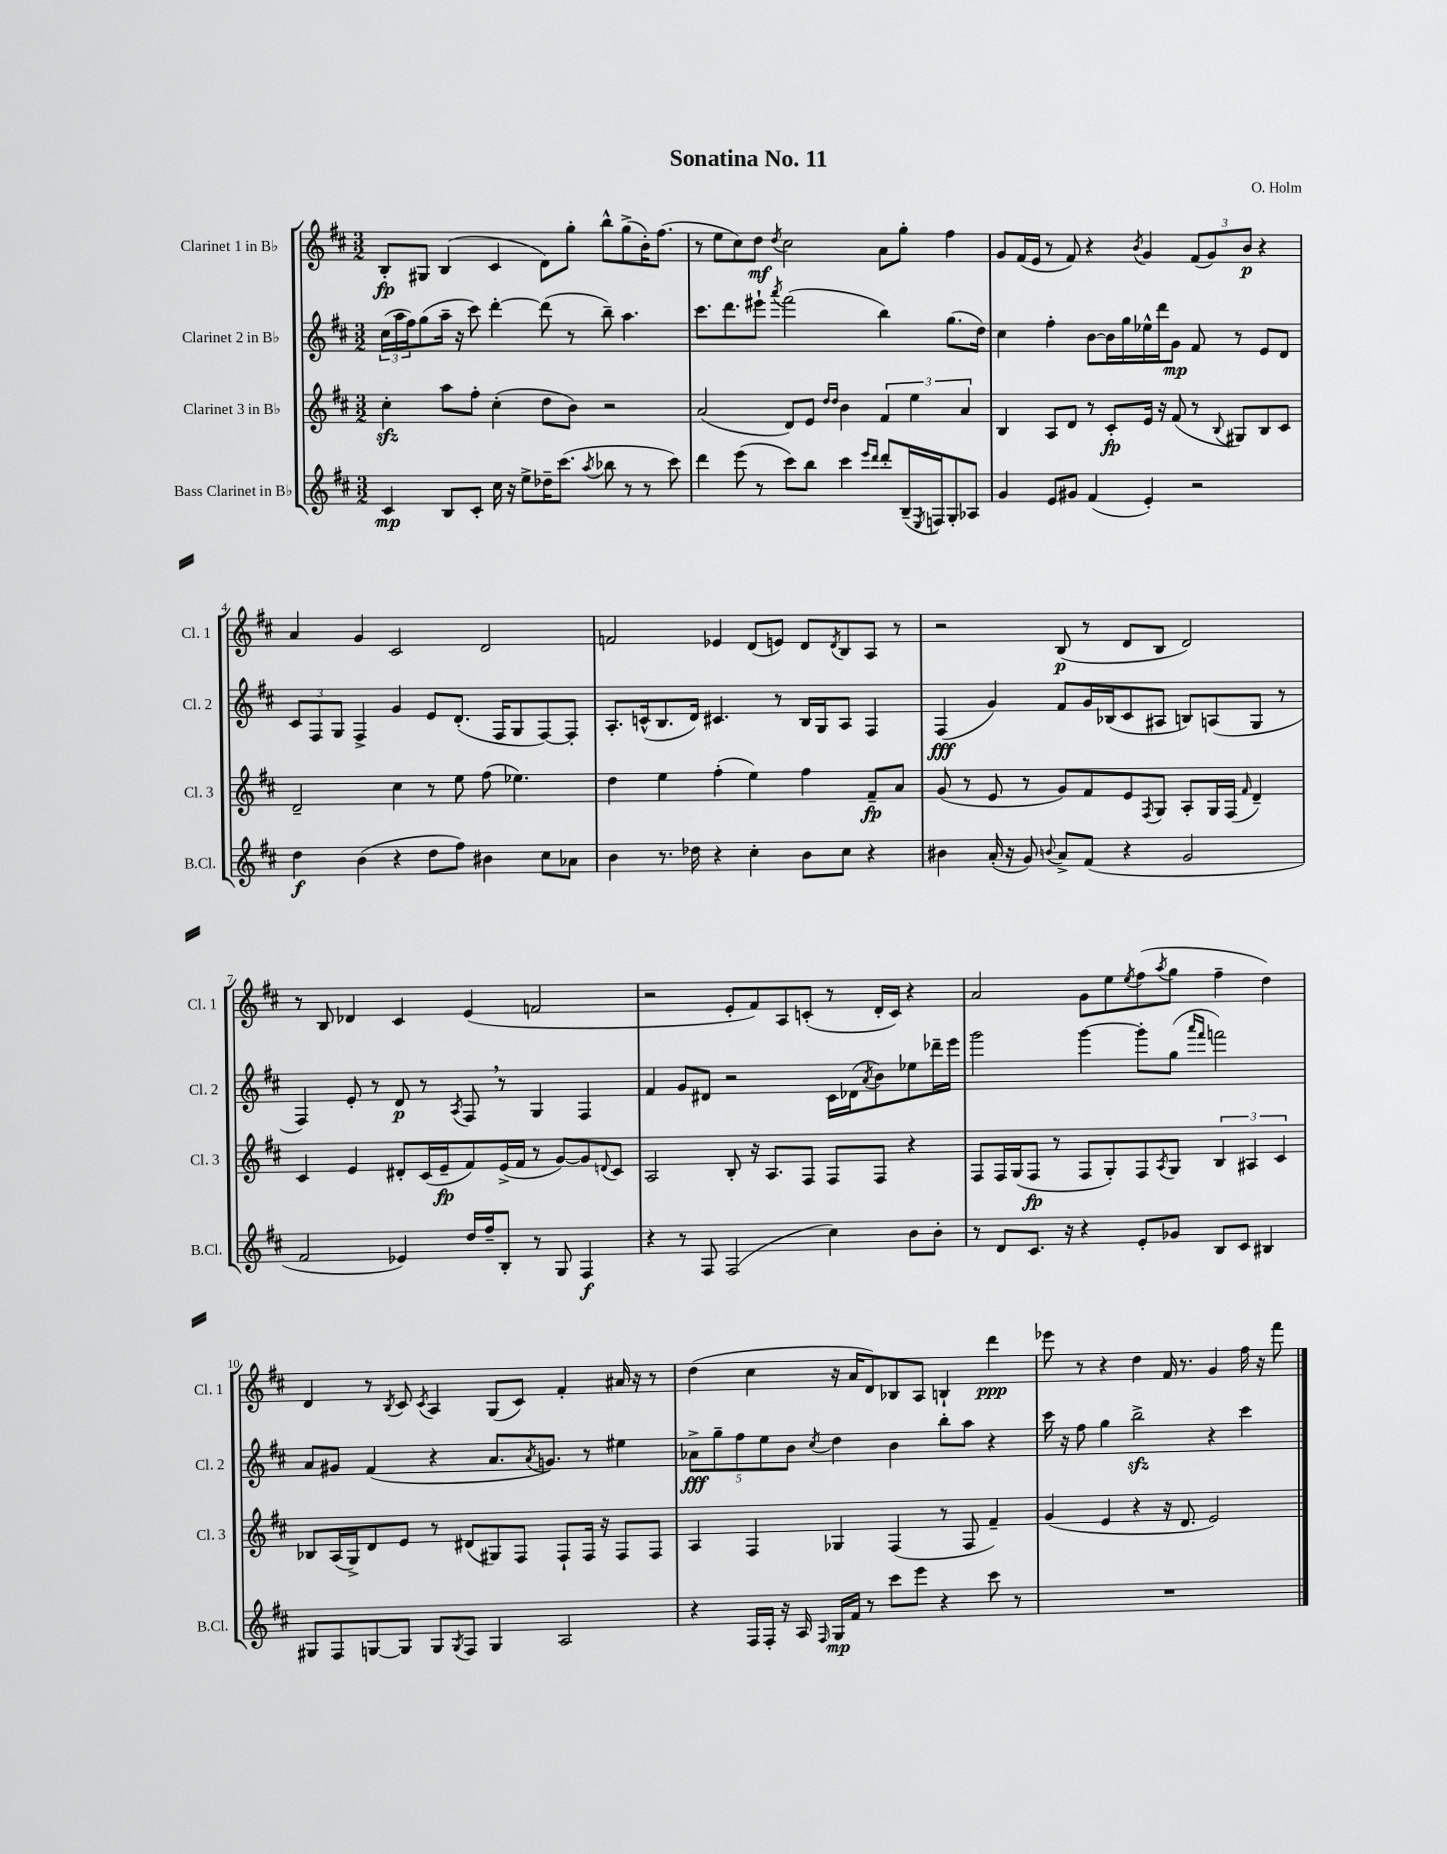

**kern	**kern	**kern	**kern
*staff4	*staff3	*staff2	*staff1
*clefG2	*clefG2	*clefG2	*clefG2
*k[f#c#]	*k[f#c#]	*k[f#c#]	*k[f#c#]
*M3/2	*M3/2	*M3/2	*M3/2
4c#	4cc#'	(24cc#	8B'
.	.	24aa	.
.	.	24ff#)	.
.	.	(8gg	8G#
8B	8aa	16aa~	(4B
.	.	16r	.
8c#'	8ff#'	8ccc#)	.
16cc#	(4cc#'	[4ddd'	4c#
16r	.	.	.
8ee^	.	.	.
16dd-~	8dd	(8ddd]	8d)
(8.ccc#	.	.	.
.	8b)	8r	8gg'
8qaa	.	.	.
8bb-	2r	8bb~)	8bb^^
8r	.	4.aa	(8gg^
8r	.	.	16b')
.	.	.	(8.ff#
8ccc#)	.	.	.
=	=	=	=
4ddd	(2a	8.ccc#	8r
.	.	.	8ee
.	.	8.ddd	.
(8eee	.	.	8cc#)
8r	.	8eee#`	8dd
.	.	8qaaa	8qdd
8ccc#)	8d)	(2fff#	2cc#
8bb	8e	.	.
.	16qqdd	.	.
.	16qqdd	.	.
4ccc#	4b	.	.
16qqeee	.	.	.
16qqddd	.	.	.
8ddd'	6f#	4bb)	8a
(16B~	.	.	8gg'
.	6ee	.	.
8qE	.	.	.
16F)	.	.	.
8G'	.	(8.gg	4ff#
.	6a	.	.
8A-	.	.	.
.	.	16dd)	.
=	=	=	=
4g	4B	4cc#	8g
.	.	.	(16f#
.	.	.	16e
8e	8A	4ff#'	8r
8g#	8d	.	8f#)
(4f#	8r	[8b	4r
.	8c#'	16b]	.
.	.	16gg	.
.	.	.	8qb
4e')	16e	16ee-^^	4g
.	16r	16ddd	.
.	(8f#	8g	.
2r	8r	8f#	(12f#
.	.	.	12g)
.	8qqB	.	.
.	8G#)	8r	.
.	.	.	12b
.	8B	8e	4r
.	8c#	8d	.
=	=	=	=
4dd	2d~	12c#	4a
.	.	12F#	.
.	.	12G	.
(4b	.	4F#^	4g
4r	4cc#	4g	2c#
8dd	8r	8e	.
8ff#)	8ee	(8.d'	.
4b#	(8ff#	.	2d
.	.	16F#	.
.	4.ee-)	8G	.
8cc#	.	[8F#)	.
8a-	.	8F#']	.
=	=	=	=
4b	4dd	8.A'	2f
.	.	(16c^^	.
8.r	4ee	8.B	.
16dd-	.	16d)	.
4r	(4ff#'	4.c#	4e-
4cc#'	4ee)	.	(8d
.	.	8r	8e)
8b	4ff#	16B	8d
.	.	16G	.
.	.	.	8qd
8cc#	.	8A	8B
4r	8f#~	4F#	8A
.	8a	.	8r
=	=	=	=
4b#	(8g	(4F#	2r
.	8r	.	.
(16a'	8e	4g)	.
16r	.	.	.
8g)	8r	.	.
8qqb	.	.	.
8a^	8g)	8f#	(8B
(8f#	8f#	16g	8r
.	.	(16B-	.
4r	8e	8c#	8d
.	8qF#	.	.
.	8G	8A#	8B
2g	8A'	8B)	2d)
.	16G	(8A	.
.	(16F#	.	.
.	16qqf#	.	.
.	4d~)	8G	.
.	.	8r	.
=	=	=	=
2f#	4c#	4F#)	8r
.	.	.	8B
.	4e	8e'	4d-
.	.	8r	.
4e-)	8d#'	8d	4c#
.	(16c#	8r	.
.	16e~	.	.
.	.	8qA	.
16dd	8f#)	8F#	(4e
16ff#~	.	.	.
8B'	(16e^	8r	.
.	16f#	.	.
8r	8r	4G	2f
8G	[8g)	.	.
4F#	8g]	4F#	.
.	8qqd	.	.
.	8c#	.	.
=	=	=	=
4r	2A	4f#	2r
8r	.	8g	.
8F#	.	8d#	.
(2F#	8B'	2r	8e'
.	16r	.	8f#)
.	8.A	.	.
.	.	.	8A
.	8F#	.	(8c'
4cc#)	8F#	16c#	8r
.	.	(16d-	.
.	.	8qa	.
.	8F#	8b)	16d'
.	.	.	16c)
8b	4r	8ee-	4r
8b'	.	16ddd-~	.
.	.	16eee	.
=	=	=	=
8r	8F#	2ggg	2a
8d	16F#	.	.
.	(16G	.	.
8.c#	8F#	.	.
.	8r	.	.
16r	.	.	.
4r	8F#	[4ggg	8g
.	8G')	.	8ee
.	.	.	8qee
8e'	8F#	8ggg']	(8ff#
.	8qA	.	8qaa
8g-	8G	(8gg	8gg
.	.	16qqaaa	.
.	.	16qqfff#	.
8B	6B	2fff)	4ff#~
8c#	.	.	.
.	6A#	.	.
4B#	.	.	4dd)
.	6c#	.	.
=	=	=	=
8G#	8B-	8a	4d
8F#	(16A	8g#	.
.	16G^)	.	.
[8G	8d	(4f#	8r
.	.	.	8qB
8G]	8e	.	8c#
.	.	.	8qc#
8G	8r	4r	4A
8qG	.	.	.
8F#	(8d#	.	.
4G	8G#)	8.a	(8G
.	8F#	.	8c#)
.	.	8qa	.
.	.	8.g)	.
2A	8F#`	.	4f#'
.	16F#	8r	.
.	16r	.	.
.	8F#	4ee#	16a#
.	.	.	16r
.	8F#	.	8r
=	=	=	=
4r	4A	10a-^	(4dd
.	.	10gg~	.
.	.	10ff#	.
16F#	4F#	.	4cc#
.	.	10ee	.
16F#'	.	.	.
16r	.	.	.
.	.	10b	.
16A	.	.	.
16qqF#	.	8qcc#	.
16G	4G-	4dd	16r
16f#	.	.	16a
8r	.	.	8d)
8ccc#	(4F#	4b	8B-
8eee	.	.	8A
4r	8r	8bb'	4B`
.	8F#	8aa	.
8ccc#	4f#~)	4r	4ddd
8r	.	.	.
=	=	=	=
1.r	(4g	16ccc#	8eee-
.	.	16r	.
.	.	8ff#	8r
.	4e	4gg	4r
.	4r	2bb^	4dd
.	16r	.	16f#
.	8.d	.	8.r
.	2e)	4r	4g
.	.	4ccc#	16ff#
.	.	.	16r
.	.	.	8fff#
==	==	==	==
*-	*-	*-	*-
